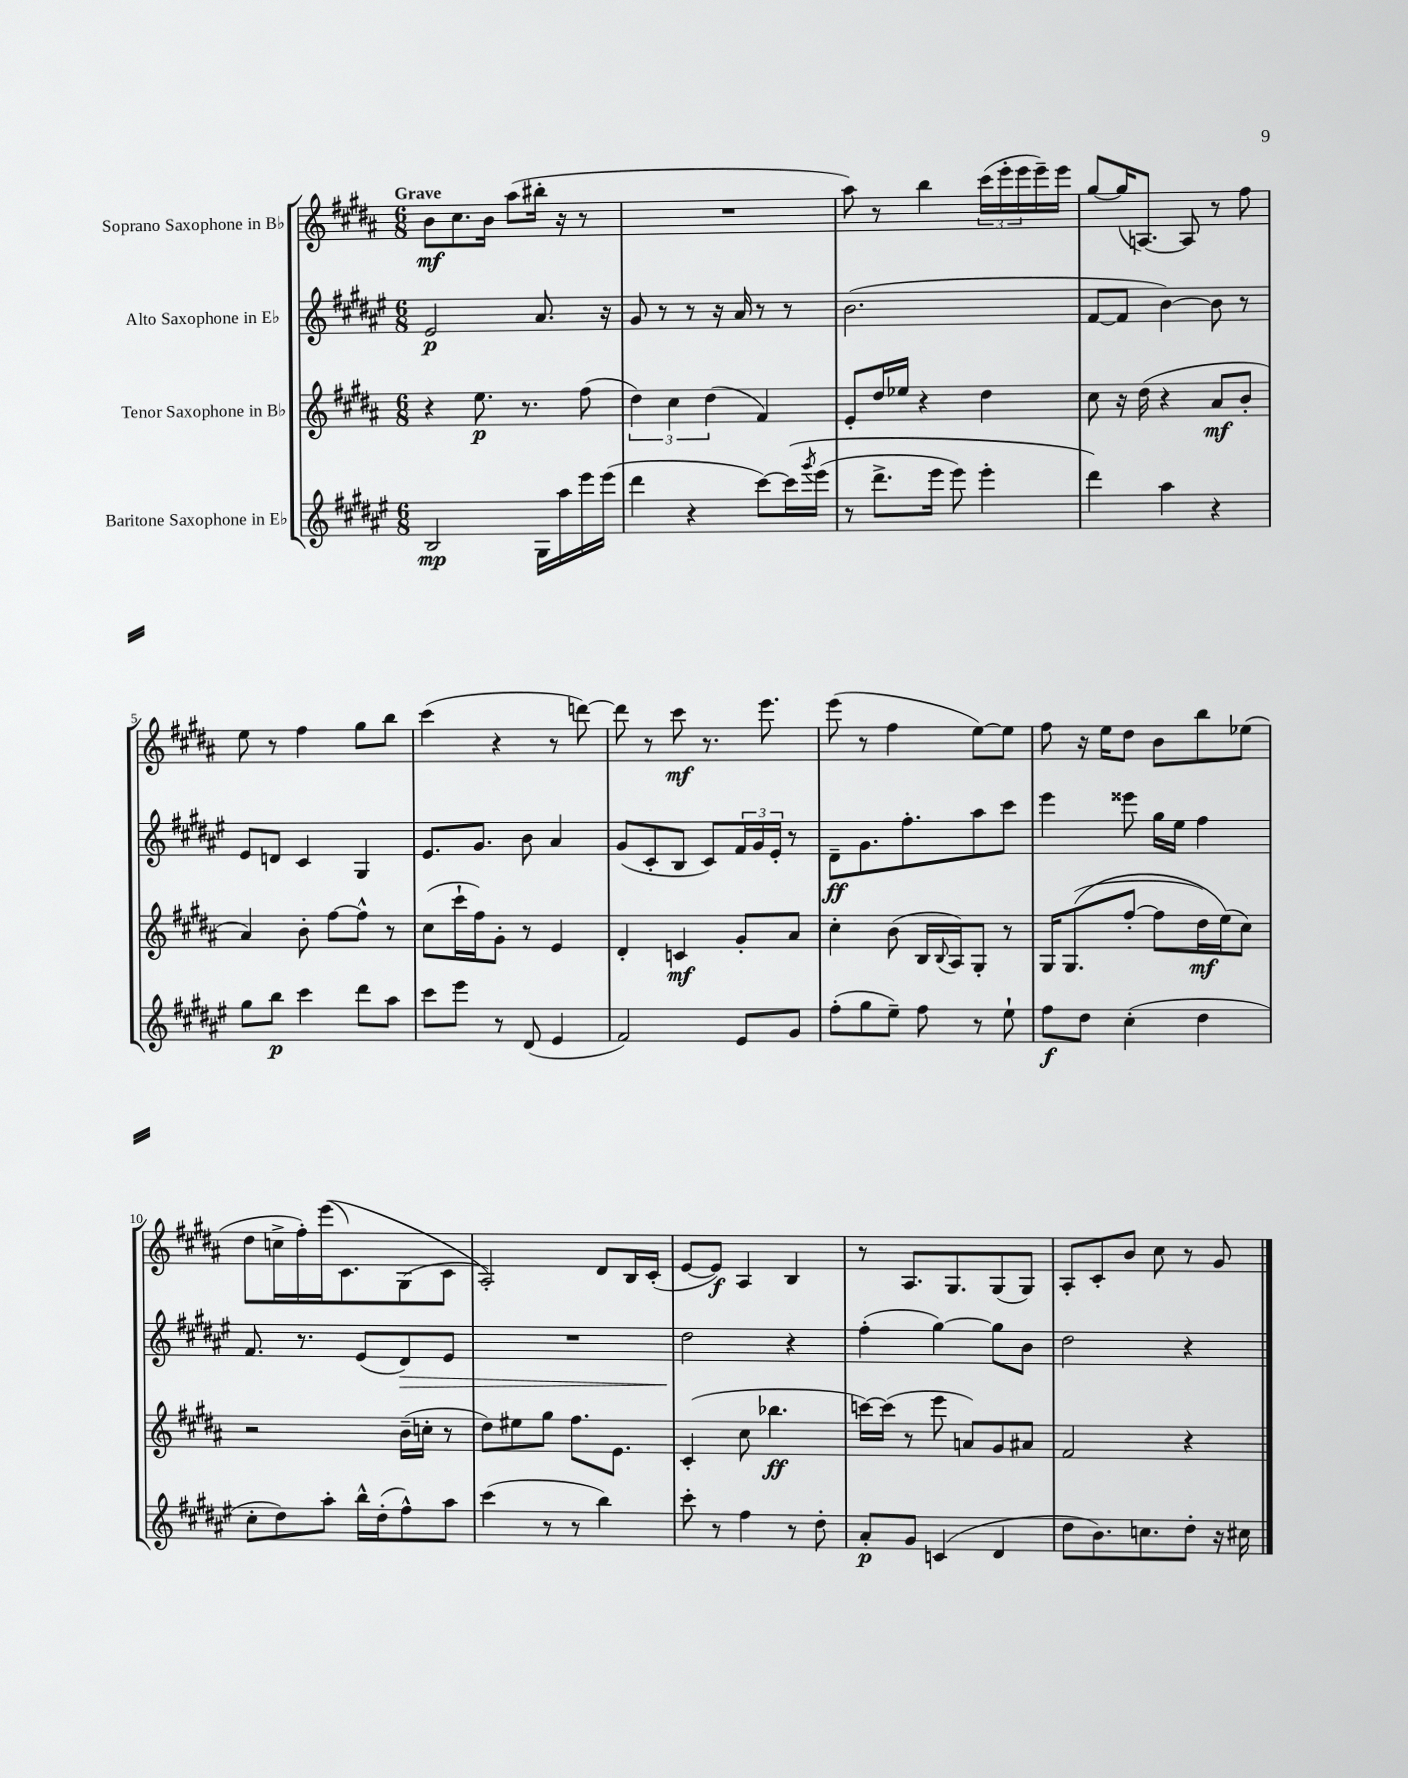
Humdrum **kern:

**kern	**dynam	**kern	**dynam	**kern	**dynam	**kern	**dynam
*part4	*part4	*part3	*part3	*part2	*part2	*part1	*part1
*staff4	*staff4	*staff3	*staff3	*staff2	*staff2	*staff1	*staff1
*I"Baritone Saxophone in E♭	*	*I"Tenor Saxophone in B♭	*	*I"Alto Saxophone in E♭	*	*I"Soprano Saxophone in B♭	*
*clefG2	*	*clefG2	*	*clefG2	*	*clefG2	*
*k[f#c#g#d#a#e#]	*	*k[f#c#g#d#a#]	*	*k[f#c#g#d#a#e#]	*	*k[f#c#g#d#a#]	*
*M6/8	*	*M6/8	*	*M6/8	*	*M6/8	*
=1	=1	=1	=1	=1	=1	=1	=1
!	!	!	!	!	!	!LO:TX:a:B:t=Grave	!
2B/	mp	4r	.	2e#/	p	8b\L	mf
.	.	.	.	.	.	8.cc#\	.
.	.	8.ee\	p	.	.	.	.
.	.	.	.	.	.	16b\Jk	.
.	.	.	.	.	.	(8aa#\L	.
.	.	8.r	.	.	.	.	.
16G#\LL	.	.	.	8.a#/	.	16bb#X'\Jk	.
16aa#\	.	.	.	.	.	16r	.
16eee#\	.	(8ff#\	.	.	.	8r	.
(16eee#\JJ	.	.	.	16r	.	.	.
=2	=2	=2	=2	=2	=2	=2	=2
4ddd#\	.	6dd#\)	.	8g#/	.	2.r	.
.	.	.	.	8r	.	.	.
.	.	6cc#\	.	.	.	.	.
4r	.	.	.	8r	.	.	.
.	.	(6dd#\	.	.	.	.	.
.	.	.	.	16r	.	.	.
.	.	.	.	16a#/	.	.	.
[8ccc#\L)	.	4f#/)	.	8r	.	.	.
(16ccc#\L]	.	.	.	8r	.	.	.
8qggg#/	.	.	.	.	.	.	.
(16eee#\JJ	.	.	.	.	.	.	.
=3	=3	=3	=3	=3	=3	=3	=3
8r	.	8e'/L	.	(2.b\	.	8aa#\)	.
8.ddd#^\L	.	16dd#/L	.	.	.	8r	.
.	.	16ee-X/JJ	.	.	.	.	.
.	.	4r	.	.	.	4bb\	.
16eee#\Jk	.	.	.	.	.	.	.
8eee#\)	.	.	.	.	.	.	.
4eee#'\	.	4dd#\	.	.	.	(24ccc#\LL	.
.	.	.	.	.	.	24eee'\	.
.	.	.	.	.	.	24eee\	.
.	.	.	.	.	.	16eee~\)	.
.	.	.	.	.	.	16eee\JJ	.
=4	=4	=4	=4	=4	=4	=4	=4
4ddd#\)	.	8cc#\	.	[8f#/L	.	[8gg#/L	.
.	.	16r	.	8f#/J]	.	(16gg#/K]	.
.	.	(16dd#\	.	.	.	[8.An/J)	.
4aa#\	.	4r	.	[4b\)	.	.	.
.	.	.	.	.	.	8A/]	.
4r	.	8a#/L	mf	8b\]	.	8r	.
.	.	8b'/J	.	8r	.	8ff#\	.
!!LO:LB:g=z
=5	=5	=5	=5	=5	=5	=5	=5
8gg#\L	.	4a#/)	.	8e#/L	.	8ee\	.
8bb\J	p	.	.	8dn/J	.	8r	.
4ccc#\	.	8b'\	.	4c#/	.	4ff#\	.
.	.	[8ff#\L	.	.	.	.	.
8ddd#\L	.	8ff#^^\J]	.	4G#/	.	8gg#\L	.
8aa#\J	.	8r	.	.	.	8bb\J	.
=6	=6	=6	=6	=6	=6	=6	=6
8ccc#\L	.	(8cc#\L	.	8.e#/L	.	(4ccc#\	.
8eee#\J	.	16ccc#`\L	.	.	.	.	.
.	.	16ff#\J)	.	8.g#/J	.	.	.
8r	.	8g#'\J	.	.	.	4r	.
(8d#/	.	8r	.	8b\	.	.	.
4e#/	.	4e/	.	4a#/	.	8r	.
.	.	.	.	.	.	[8dddn\)	.
=7	=7	=7	=7	=7	=7	=7	=7
2f#/)	.	4d#'/	.	(8g#/L	.	8ddd\]	.
.	.	.	.	8c#'/	.	8r	.
.	.	4cn/	mf	8B/J	.	8ccc#\	mf
.	.	.	.	8c#/L)	.	8.r	.
8e#/L	.	8g#'/L	.	24f#/L	.	.	.
.	.	.	.	24g#/	.	.	.
.	.	.	.	.	.	8.eee\	.
.	.	.	.	24e#'/JJ	.	.	.
8g#/J	.	8a#/J	.	8r	.	.	.
=8	=8	=8	=8	=8	=8	=8	=8
(8ff#'\L	.	4cc#'\	.	8d#~\L	ff	(8eee\	.
8gg#\	.	.	.	8.g#\	.	8r	.
8ee#~\J)	.	(8b\	.	.	.	4ff#\	.
.	.	.	.	8.ff#'\	.	.	.
8ff#\	.	16B/LL	.	.	.	.	.
.	.	8qqB/	.	.	.	.	.
.	.	16A#/J)	.	.	.	.	.
8r	.	8G#'/J	.	8aa#\	.	[8ee\L)	.
8ee#`\	.	8r	.	8ccc#\J	.	8ee\J]	.
=9	=9	=9	=9	=9	=9	=9	=9
8ff#\L	f	16G#/KL	.	4eee#\	.	8ff#\	.
.	.	((8.G#/	.	.	.	.	.
8dd#\J	.	.	.	.	.	16r	.
.	.	.	.	.	.	16ee\KL	.
(4cc#'\	.	[8ff#'/J	.	8eee##X\	.	8dd#\J	.
.	.	8ff#\L]	.	16gg#\LL	.	8b\L	.
.	.	.	.	16ee#\JJ	.	.	.
4dd#\	.	16dd#\L)	mf	4ff#\	.	8bb\	.
.	.	(16ee\J)	.	.	.	.	.
.	.	8cc#\J)	.	.	.	(8ee-X\J	.
!!LO:LB:g=z
=10	=10	=10	=10	=10	=10	=10	=10
8cc#'\L	.	2r	.	8.f#/	.	8dd#\L	.
8dd#\)	.	.	.	.	.	16ccn^\L	.
.	.	.	.	8.r	.	16ff#'\)	.
8aa#'\J	.	.	.	.	.	((16eee\J	.
.	.	.	.	.	.	8.c#\)	.
16bb^^\LL	.	.	.	(8e#/L	.	.	.
(16dd#'\J	.	.	.	.	.	.	.
!	!	!	!	!	!LO:HP:b	!	!
8ff#^^\)	.	(16b~\LL	.	8d#/)	>	(8G#\	.
.	.	16ccn'\JJ	.	.	.	.	.
8aa#\J	.	8r	.	8e#/J	.	8c#\J	.
=11	=11	=11	=11	=11	=11	=11	=11
(4ccc#\	.	8dd#\L)	.	2.r	.	2A#'/))	.
.	.	8ee#X\	.	.	.	.	.
8r	.	8gg#\J	.	.	.	.	.
8r	.	8.ff#\L	.	.	.	.	.
4bb\)	.	.	.	.	.	8d#/L	.
.	.	8.e\J	.	.	.	.	.
.	.	.	.	.	.	16B/L	.
.	.	.	.	.	.	(16c#'/JJ	.
=12	=12	=12	=12	=12	=12	=12	=12
8ccc#'\	.	(4c#'/	.	2dd#\	.	[8e/L	.
8r	.	.	.	.	.	8e/J])	f
4ff#\	.	8cc#\	.	.	.	4A#/	.
.	.	4.bb-X\	ff	.	.	.	.
8r	.	.	.	4r	]	4B/	.
8dd#'\	.	.	.	.	.	.	.
=13	=13	=13	=13	=13	=13	=13	=13
8a#'/L	p	[16cccn\LL)	.	(4ff#'\	.	8r	.
.	.	(16ccc\JJ]	.	.	.	.	.
8g#/J	.	8r	.	.	.	8.A#/L	.
(4cn/	.	8eee\	.	[4gg#\)	.	.	.
.	.	.	.	.	.	8.G#/	.
.	.	8an/L)	.	.	.	.	.
4d#/	.	8g#/	.	8gg#\L]	.	(8G#/	.
.	.	8a#X/J	.	8b\J	.	8G#/J)	.
=14	=14	=14	=14	=14	=14	=14	=14
8dd#\L	.	2f#/	.	2dd#\	.	8A#'/L	.
8.b\)	.	.	.	.	.	8c#'/	.
.	.	.	.	.	.	8b/J	.
8.ccn\	.	.	.	.	.	.	.
.	.	.	.	.	.	8cc#\	.
8dd#'\J	.	4r	.	4r	.	8r	.
16r	.	.	.	.	.	8g#/	.
16cc#X\	.	.	.	.	.	.	.
==	==	==	==	==	==	==	==
*-	*-	*-	*-	*-	*-	*-	*-
